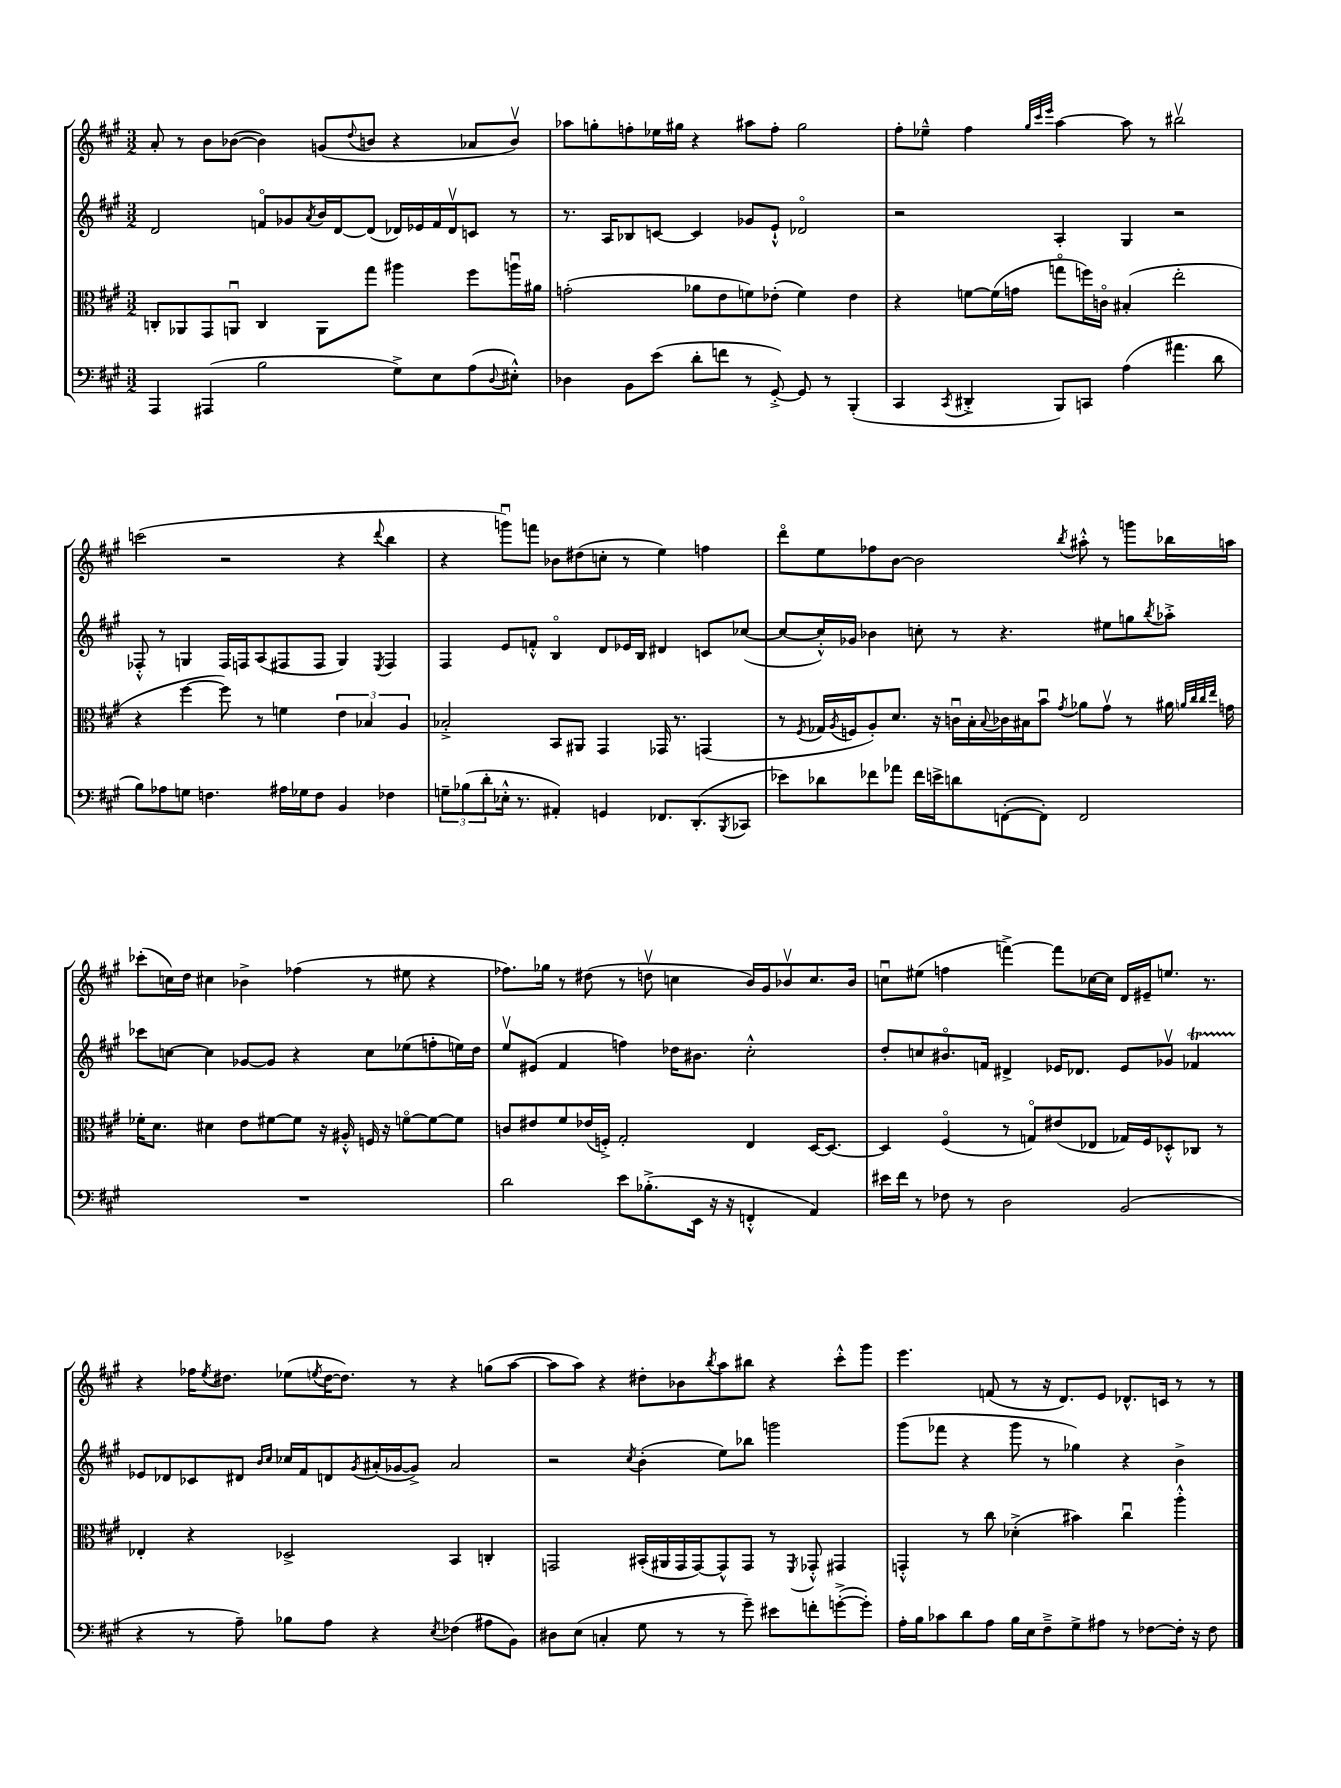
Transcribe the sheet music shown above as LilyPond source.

<<
\new StaffGroup <<
\new Staff = "s0" {
    \clef treble \key a \major \numericTimeSignature \time 3/2
    a'8-. r8 b'8 bes'8~( bes'4) g'8( \appoggiatura { d''8 } b'8 r4 aes'8 b'8\upbow) |
    aes''8 g''8-. f''8-. ees''16 gis''16 r4 ais''8 f''8-. gis''2 |
    fis''8-. ees''8---^ fis''4 \grace { gis''32 cis'''32 e'''32 } a''4~ a''8 r8 bis''2\upbow |
    c'''2( r2 r4 \appoggiatura { d'''8 } b''4 |
    r4 g'''8\downbow) f'''8 bes'8 dis''8( c''8-. r8 e''4) f''4 |
    d'''8\flageolet e''8 fes''8 b'8~ b'2 \acciaccatura { b''8 } ais''8-.-^ r8 g'''8 bes''16 a''16 |
    ces'''8-.( c''16) d''16 cis''4 bes'4-> fes''4( r8 eis''8 r4 |
    fes''8.) ges''16 r8 dis''8( r8 d''8\upbow c''4 b'16) gis'16 bes'8\upbow c''8. bes'16 |
    c''8\downbow eis''8( f''4 f'''4~->) f'''8 ces''16~ ces''16 d'16 eis'16-- e''8. r8. |
    r4 fes''16 \acciaccatura { e''8 } dis''8. ees''8( \acciaccatura { e''8 } dis''16~ dis''8.) r8 r4 g''8( a''8~ |
    a''8 a''8) r4 dis''8-. bes'8 \acciaccatura { b''8 } a''8 bis''8 r4 cis'''8-.-^ gis'''8 |
    e'''4. f'8( r8 r16 d'8.) e'8 des'8.-^ c'16 r8 r8 \bar "|." |
}
\new Staff = "s1" {
    \clef treble \key a \major \numericTimeSignature \time 3/2
    d'2 f'8\flageolet ges'8 \acciaccatura { a'8 } b'16 d'16~ d'8( des'16) ees'16 f'16 des'16\upbow c'8 r8 |
    r8. a16 bes8 c'8~ c'4 ges'8 e'8-!-^ des'2\flageolet |
    r2 a4-. gis4 r2 |
    fes8-.-^ r8 g4 fes16 f16 a8( fis8 fis8 g4) \acciaccatura { e8 } fis4 |
    fis4 e'8 f'8-.-^ b4\flageolet d'8 ees'16 b16 dis'4 c'8 ces''8~( |
    ces''8~ ces''16-.-^) ges'16 bes'4 c''8-. r8 r4. eis''8 g''8 \acciaccatura { b''8 } aes''8-.-> |
    ces'''8 c''8~ c''4 ges'8~ ges'8 r4 c''8 ees''8( f''8-. e''16) d''16 |
    e''8\upbow eis'8( fis'4 f''4) des''16 bis'8. cis''2-.-^ |
    d''8-. c''8 bis'8.\flageolet f'16 dis'4-> ees'16 des'8. ees'8 ges'8\upbow fes'4\startTrillSpan |
    ees'8\stopTrillSpan des'8 ces'8 dis'8 \grace { b'16 cis''16 } ces''16 fis'16 d'8 \acciaccatura { gis'8 } ais'16-.( ges'16~ ges'8->) ais'2 |
    r2 \acciaccatura { cis''8 } b'4-.( e''8) bes''8 g'''2 |
    gis'''8( fes'''8 r4 gis'''8 r8 ges''4) r4 b'4-> \bar "|." |
}
\new Staff = "s2" {
    \clef alto \key a \major \numericTimeSignature \time 3/2
    c8-. aes,8 gis,8 a,8\downbow c4 a,8 gis''8 ais''4 fis''8 a''16\downbow ais'16 |
    g'2-.( aes'8 e'8 f'8) ees'8-.( f'4) ees'4 |
    r4 f'8~ f'16( g'16 g''8\flageolet f''16) c'16\flageolet bis4-.( e''2-. |
    r4 fis''4~ fis''8) r8 f'4 \tuplet 3/2 { e'4 bes4 a4 } |
    bes2-.-> b,8 ais,8 gis,4 ges,16 r8. g,4( |
    r8 \acciaccatura { fis8 } ges16 \acciaccatura { a8 } f16 a8-.) d'8. r16 c'16\downbow b16-. \appoggiatura { b8 } ces'16 bis16 b'8\downbow \acciaccatura { gis'8 } aes'8 gis'8\upbow r8 ais'16 \grace { a'32 cis''32 cis''32 e''32 } g'16 |
    fes'16-. d'8. dis'4 e'8 fis'8~ fis'8 r16 ais16-.-^ f16 r16 f'8~\flageolet f'8~ f'8 |
    c'8 eis'8 fis'8 ees'16( f16-.->) gis2-. e4 d16~ d8.~ |
    d4 fis4\flageolet( r8 g8\flageolet) eis'8( ees8 ges16) fis16 des8-.-^ ces8 r8 |
    ees4-. r4 des2-> b,4 c4-. |
    g,2 bis,16-.( ais,16 g,16 g,16~) g,8-^ g,8 r8 \acciaccatura { fis,8 } ges,8-.-^ gis,4 |
    g,4-.-^ r8 cis''8 des'4-.->( bis'4) cis''4\downbow a''4-.-^ \bar "|." |
}
\new Staff = "s3" {
    \clef bass \key a \major \numericTimeSignature \time 3/2
    a,,4 ais,,4( b2 gis8->) e8 a8( \appoggiatura { d8 } eis8-.-^) |
    des4 b,8 e'8( d'8-. f'8 r8 gis,8~-.->) gis,8 r8 b,,4-.( |
    cis,4 \acciaccatura { cis,8 } dis,4-.-> b,,8) c,8 a4( ais'4. d'8 |
    b8) aes8 g8 f4. ais16 ges16 f8 b,4 fes4 |
    \tuplet 3/2 { g8-- bes8( d'8-. } ees16-.-^ r8. ais,4-.) g,4 fes,8. d,8.-.( \acciaccatura { b,,8 } ces,8 |
    ees'8) des'8 fes'8 aes'8 fes'16 e'16-> d'8 f,8~-.( f,8-.) f,2 |
    R1. |
    d'2 e'8 bes8.-.->( e,16 r16 r16 f,4-.-^ a,4) |
    eis'16 fis'16 r8 fes8 r8 d2 b,2( |
    r4 r8 a8--) bes8 a8 r4 \acciaccatura { e8 } fes4( ais8 b,8) |
    dis8 e8( c4-. gis8 r8 r8 gis'8--) eis'8 f'8-. g'8~-.->( g'8-.) |
    a16-. b16 ces'8 d'8 a8 b16 e16 fis8---> gis8-> ais8 r8 fes8~ fes16-. r16 fes8 \bar "|." |
}
>>
>>
\layout { \context { \Score \remove "Bar_number_engraver" } }
